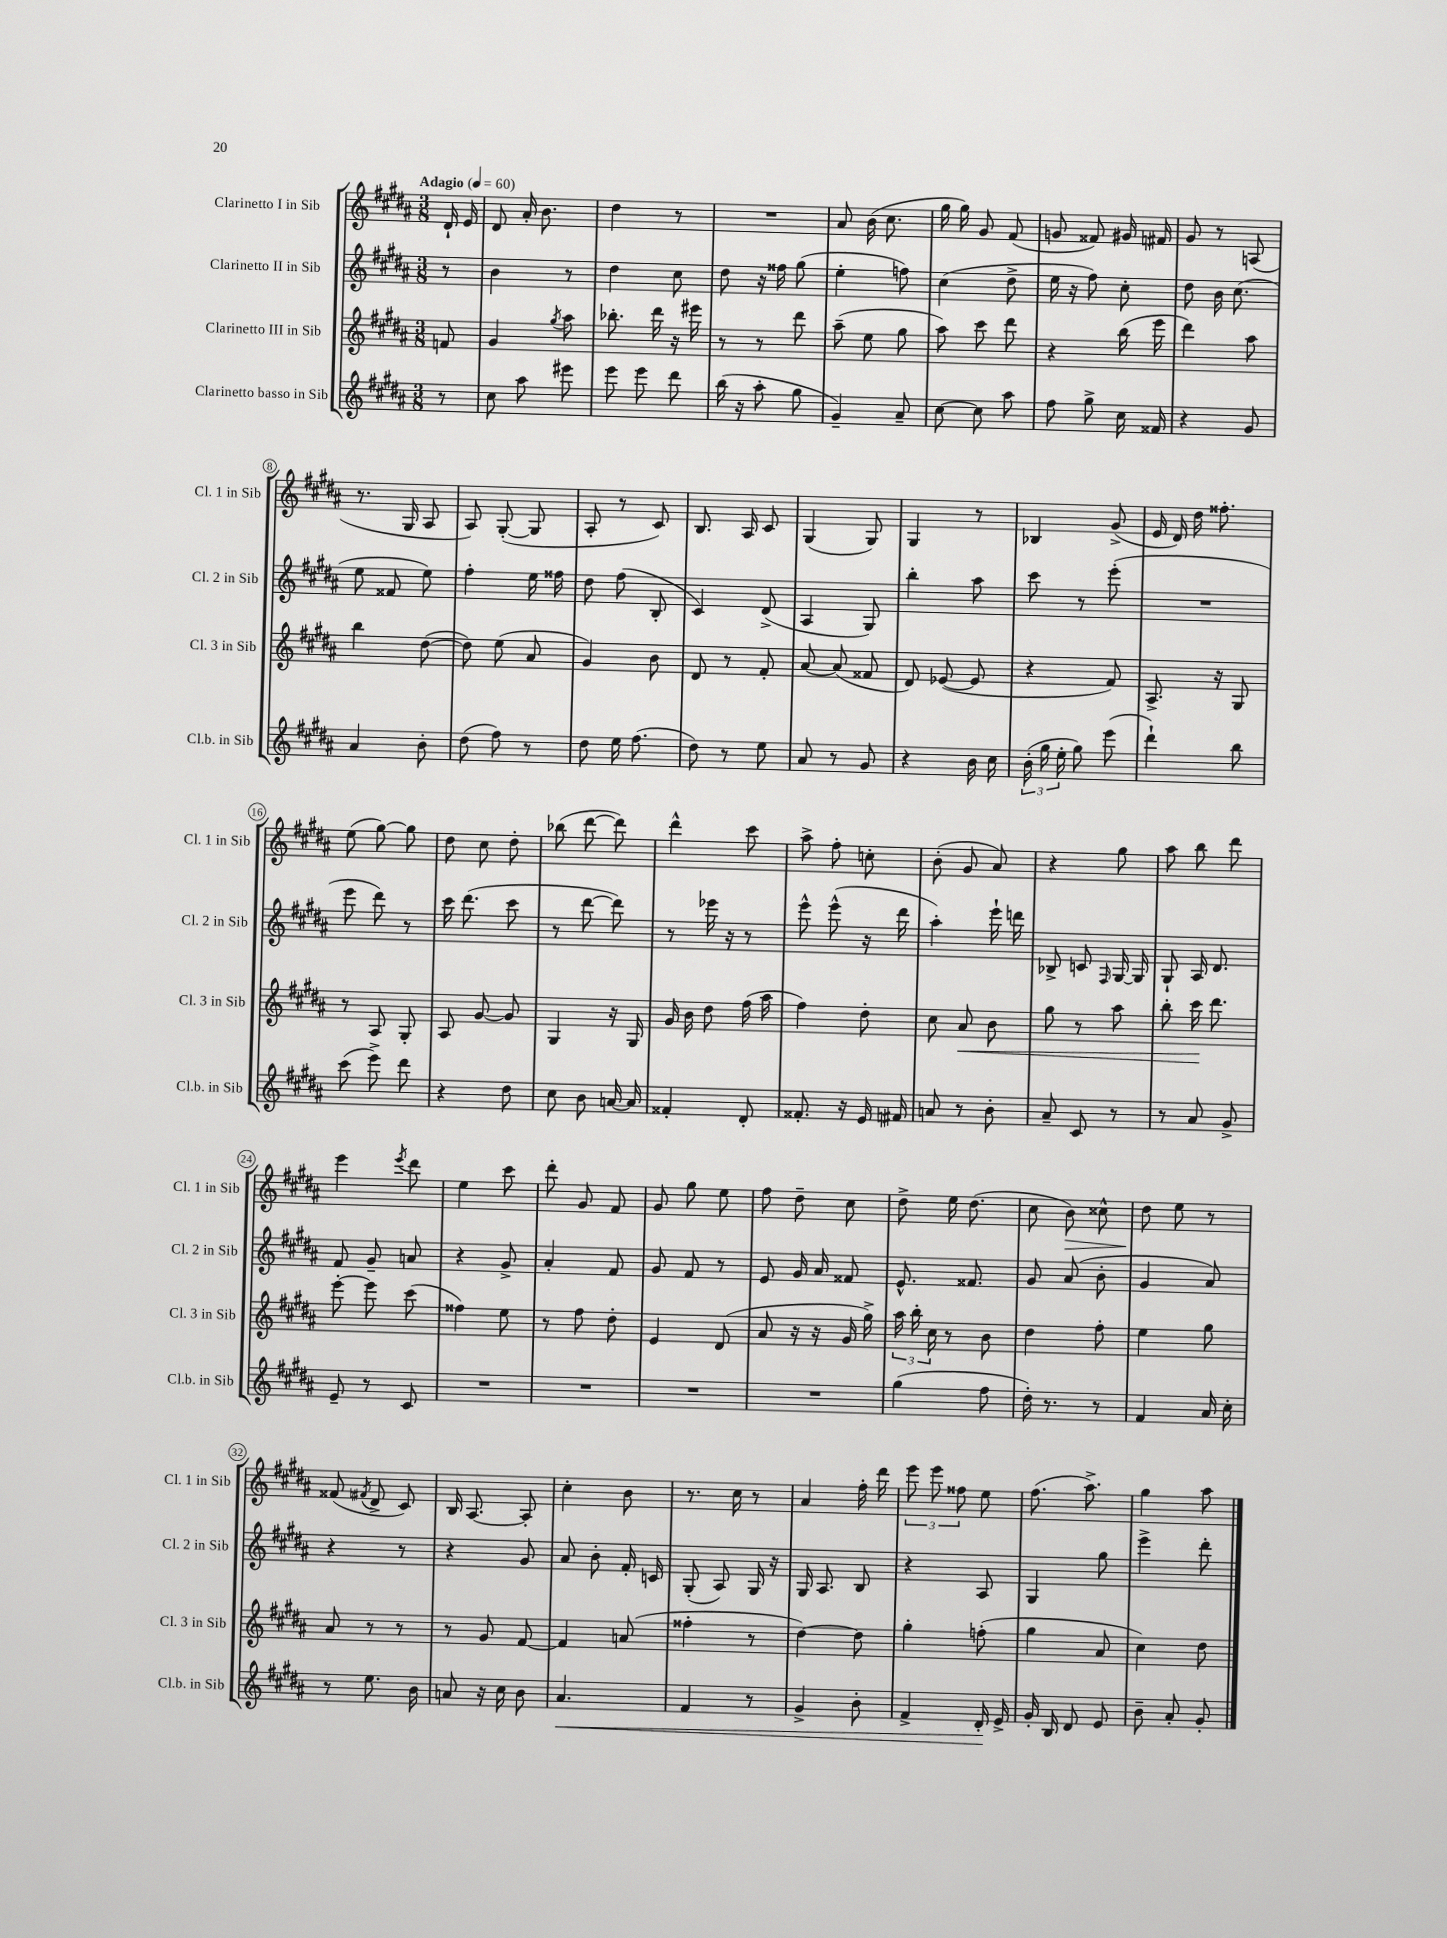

**kern	**kern	**kern	**kern
*staff4	*staff3	*staff2	*staff1
*clefG2	*clefG2	*clefG2	*clefG2
*k[f#c#g#d#a#]	*k[f#c#g#d#a#]	*k[f#c#g#d#a#]	*k[f#c#g#d#a#]
*M3/8	*M3/8	*M3/8	*M3/8
*MM60	*MM60	*MM60	*MM60
8r	8f	8r	16d#`
.	.	.	16e
=	=	=	=
8cc#	4g#	4b	8d#
8aa#	.	.	16a#'
.	.	.	8.b
.	8qgg#	.	.
8eee#	8aa#	8r	.
=	=	=	=
8eee	8.bb-'	4dd#	4dd#
8eee	.	.	.
.	16ddd#	.	.
8ddd#	16r	8cc#	8r
.	16eee#	.	.
=	=	=	=
(16bb	8r	8dd#	4.r
16r	.	.	.
8aa#'	8r	16r	.
.	.	16ff##	.
8gg#	8ddd#	(8gg#	.
=	=	=	=
4g#~)	(8aa#~	4ee'	8a#
.	8ee	.	(16b
.	.	.	8.cc#
8a#~	8gg#	8ff)	.
=	=	=	=
[8cc#	8aa#)	(4cc#	16gg#
.	.	.	16gg#)
8cc#]	8ccc#	.	8g#
8aa#	8ddd#	8dd#^	(8f#
=	=	=	=
8ff#	4r	16ee	8g
.	.	16r	.
8gg#^	.	8ff#)	8f##)
16cc#	(16bb	8cc#'	16g#
16f##	16eee	.	16f#
=	=	=	=
4r	4ddd#)	8dd#	8g#
.	.	16b	8r
.	.	(8.cc#	.
8g#	8aa#	.	(8A
=	=	=	=
4a#	4bb	8ee	8.r
.	.	8f##	.
.	.	.	16G#
8b'	([8dd#	8ee)	8A#
=	=	=	=
(8dd#	8dd#])	4ff#'	8A#)
8ff#)	(8ee	.	([8G#'
8r	8a#	16ee	8G#]
.	.	16ff##	.
=	=	=	=
8dd#	4g#)	8dd#	8A#'
16ee	.	(8ff#	8r
(8.ff#	.	.	.
.	8b	8B'	8c#)
=	=	=	=
8dd#)	8d#	4c#)	8.B
8r	8r	.	.
.	.	.	16A#
8ee	8f#'	(8d#^	8c#
=	=	=	=
8a#	[8a#	4A#	(4G#
8r	(8a#]	.	.
8g#	8f##	8G#)	8G#)
=	=	=	=
4r	8d#)	4bb'	4G#
.	([8e-	.	.
16b	8e-]	8aa#	8r
16cc#	.	.	.
=	=	=	=
(24b'	4r	8ccc#	4B-
24gg#	.	.	.
24ee'	.	.	.
8gg#)	.	8r	.
(8eee	8f#)	(8eee'	(8g#^
=	=	=	=
4ddd#`)	8.A#^	4.r	16e
.	.	.	16d#)
.	.	.	16dd#
.	16r	.	8.ff##'
8bb	8G#	.	.
=	=	=	=
(8ccc#	8r	8eee	(8ee
8eee^)	8A#	8ddd#)	[8gg#)
8ddd#	8G#'	8r	8gg#]
=	=	=	=
4r	8A#	16ccc#	8dd#
.	.	(8.ddd#	.
.	[8g#	.	8cc#
8dd#	8g#]	8ccc#	8dd#'
=	=	=	=
8cc#	4G#	8r	(8bb-
8b	.	[8ddd#	[8ddd#
[16a	16r	8ddd#])	8ddd#])
16a]	16G#	.	.
=	=	=	=
4f##'	16g#	8r	4ddd#^^
.	16b	.	.
.	8dd#	16eee-	.
.	.	16r	.
8d#'	(16ff#	8r	8ccc#
.	16aa#	.	.
=	=	=	=
8.f##'	4ff#)	8eee^^	8aa#^
.	.	(8eee^^	8ff#'
16r	.	.	.
16e	8dd#'	16r	8cc'
16f#	.	16ddd#	.
=	=	=	=
8a	8cc#	4aa#')	(8b'
8r	8a#	.	8g#
8b'	8b	16eee`	8a#)
.	.	16ddd	.
=	=	=	=
8a#~	8gg#	8B-^	4r
8c#	8r	8c	.
.	.	16qqF#	.
8r	8aa#	[16G#	8gg#
.	.	16G#]	.
=	=	=	=
8r	8bb'	8G#`	8aa#
8a#	16ccc#	16A#	8bb
.	8.ddd#	8.d#	.
8g#^	.	.	8ddd#
=	=	=	=
8e~	[8eee'	8f#	4eee
8r	8eee]	8g#~	.
.	.	.	8qeee
8c#	(8ccc#	8a	8ddd#
=	=	=	=
4.r	4ff##)	4r	4ee
.	8ee	8g#^	8ccc#
=	=	=	=
4.r	8r	4a#'	8ddd#'
.	8ff#	.	8g#
.	8dd#'	8f#	8f#
=	=	=	=
4.r	4e	8g#	8g#
.	.	8f#	8gg#
.	(8d#	8r	8ee
=	=	=	=
4.r	8a#	8e	8ff#
.	16r	16g#	8dd#~
.	16r	16a#	.
.	16g#	8f##	8cc#
.	16gg#^)	.	.
=	=	=	=
(4gg#	24aa#	8.e^^	8dd#^
.	24bb'	.	.
.	24cc#	.	.
.	8r	.	16ee
.	.	8.f##	(8.dd#
8ff#	8b	.	.
=	=	=	=
16dd#')	4dd#	8g#	8cc#
8.r	.	.	.
.	.	(8a#	8b)
8r	8ff#'	8b'	8cc##^^
=	=	=	=
4f#	4ee	4g#	8dd#
.	.	.	8ee
16a#	8gg#	8a#)	8r
16cc#'	.	.	.
=	=	=	=
8r	8a#	4r	(8f##
.	.	.	8qf#
8.ee	8r	.	8d#^
.	8r	8r	8c#)
16b	.	.	.
=	=	=	=
8a	8r	4r	16B
.	.	.	[8.A#
16r	8g#	.	.
16cc#	.	.	.
8b	[8f#	8g#	8A#']
=	=	=	=
4.a#	4f#]	8a#	4cc#'
.	.	8b'	.
.	(8a	16f#'	8b
.	.	16c	.
=	=	=	=
4f#	4ff##'	(8G#'	8.r
.	.	8A#)	.
.	.	.	16cc#
8r	8r	16G#	8r
.	.	16r	.
=	=	=	=
4g#^	[4dd#)	16G#	4a#
.	.	8.A#	.
8b'	8dd#]	8B	16ff#'
.	.	.	16ddd#
=	=	=	=
4f#^	4gg#'	4r	12eee
.	.	.	12eee
.	.	.	12ff##
16d#'	(8ff'	8A#	8ee
16e^	.	.	.
=	=	=	=
16g#'	4gg#	4G#	(8.ff#
16B	.	.	.
8d#	.	.	.
.	.	.	8.aa#^)
8e	8a#	8gg#	.
=	=	=	=
8b~	4cc#)	4eee^	4gg#
8a#'	.	.	.
8g#'	8dd#	8ddd#'	8aa#
==	==	==	==
*-	*-	*-	*-
